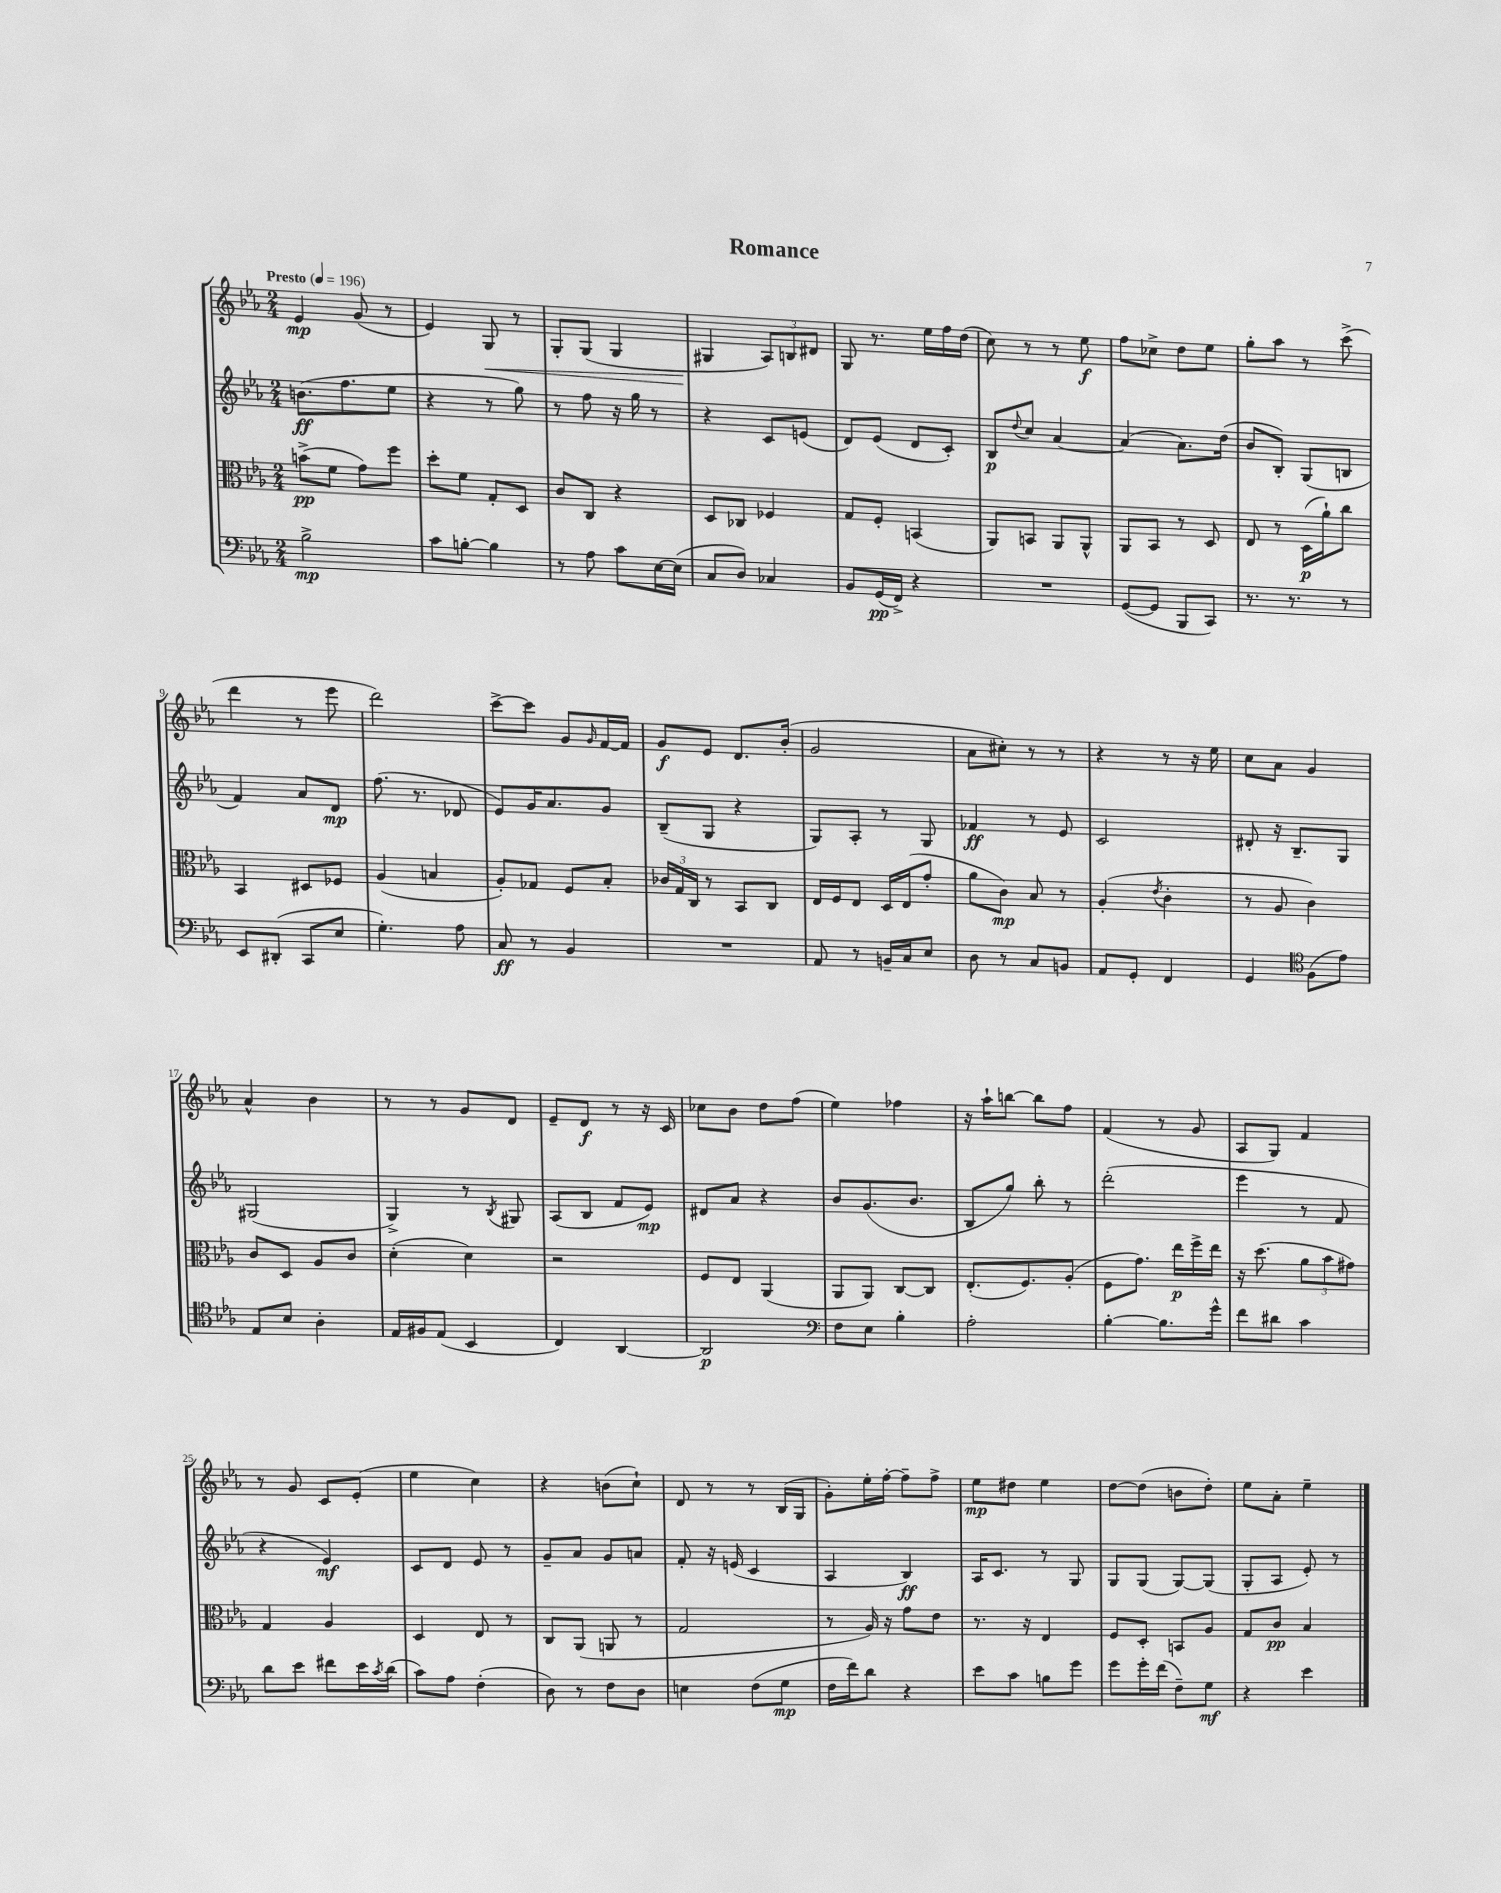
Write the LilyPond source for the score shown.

\header { title = "Romance" }
<<
\new StaffGroup <<
\new Staff = "s0" {
    \clef treble \key ees \major \numericTimeSignature \time 2/4 \tempo "Presto" 4 = 196
    ees'4\mp g'8( r8 |
    ees'4) g8\< r8 |
    g8-. g8( g4 |
    gis4\! \tuplet 3/2 { aes8) b8 dis'8 } |
    g8 r8. ees''16 f''16 d''16( |
    c''8) r8 r8 ees''8\f |
    f''8 ces''8-> d''8 ees''8 |
    g''8-. aes''8 r8 c'''8->( |
    d'''4 r8 ees'''8 |
    d'''2) |
    c'''8~-> c'''8 g'8 \grace { g'16 } f'16~ f'16 |
    g'8\f ees'8 d'8. bes'16-.( |
    g'2 |
    aes'8 cis''8-.) r8 r8 |
    r4 r8 r16 ees''16 |
    c''8 aes'8 g'4 |
    aes'4-^ bes'4 |
    r8 r8 g'8 d'8 |
    ees'8-- d'8\f r8 r16 c'16 |
    ces''8 bes'8 d''8 f''8( |
    ees''4) fes''4 |
    r16 aes''16-! b''8~ b''8 f''8 |
    f'4( r8 g'8 |
    aes8 g8) f'4 |
    r8 g'8 c'8 ees'8-.( |
    ees''4 c''4) |
    r4 b'8( c''8-!) |
    d'8 r8 r8 bes16( g16 |
    g'8-.) ees''16-. f''16~-. f''8-- f''8-> |
    ees''8\mp dis''8 ees''4 |
    d''8~ d''8( b'8 d''8-.) |
    ees''8 aes'8-. ees''4-- \bar "|." |
}
\new Staff = "s1" {
    \clef treble \key ees \major \numericTimeSignature \time 2/4
    b'8.\ff( f''8. ees''8 |
    r4 r8 g''8) |
    r8 f''8 r16 g''16 r8 |
    r4 c'8 e'8( |
    d'8) ees'8( d'8 c'8-.) |
    bes8\p \appoggiatura { d''8 } c''8 aes'4~ |
    aes'4( aes'8.) d''16( |
    bes'8 bes8-.) g8( b8 |
    f'4) aes'8 d'8\mp |
    f''8.( r8. des'8 |
    ees'8) g'16 aes'8. g'8 |
    bes8--( g8 r4 |
    g8) aes8-. r8 g8 |
    fes'4\ff r8 ees'8 |
    c'2 |
    dis'8-. r16 bes8.-- g8 |
    gis2( |
    g4->) r8 \acciaccatura { bes8 } gis8 |
    aes8( bes8 f'8 ees'8\mp) |
    dis'8 aes'8 r4 |
    bes'8 g'8.( bes'8. |
    bes8 g''8) bes''8-. r8 |
    d'''2-.( |
    ees'''4 r8 f'8 |
    r4 ees'4\mf) |
    c'8 d'8 ees'8 r8 |
    g'8-- aes'8 g'8 a'8 |
    f'8-. r16 e'16( c'4 |
    aes4 bes4\ff) |
    aes16 c'8. r8 g8 |
    g8 g8( g8~) g8( |
    g8-. aes8 ees'8-.) r8 \bar "|." |
}
\new Staff = "s2" {
    \clef alto \key ees \major \numericTimeSignature \time 2/4
    b'8->\pp( f'8 g'8) f''8 |
    d''8-. f'8 g8-. d8 |
    c'8 c8 r4 |
    d8 ces8 fes4 |
    g8 f8-. b,4( |
    aes,8) b,8 aes,8 aes,8-^ |
    aes,8 bes,8 r8 d8 |
    ees8 r8 d16\p( aes'16-!) c''8 |
    bes,4 dis8 fes8 |
    aes4( b4 |
    aes8-.) ges8 f8 bes8-. |
    \tuplet 3/2 { ces'16 g16 c16 } r8 bes,8 c8 |
    ees16 f16 ees8 d16 ees16( g'8-. |
    aes'8 c'8\mp) bes8 r8 |
    aes4-.( \acciaccatura { ees'8 } c'4-. |
    r8 aes8 c'4) |
    c'8 d8 aes8 c'8 |
    d'4-.( d'4) |
    r2 |
    f8 ees8 aes,4( |
    aes,8 aes,8) c8~ c8 |
    ees8.-.( f8.) aes8-.( |
    f8 g'8.) ees''16\p f''16-> ees''16 |
    r16 d''8.( \tuplet 3/2 { aes'8 bes'8 gis'8) } |
    g4 aes4 |
    d4 ees8 r8 |
    c8 aes,8( a,8 r8 |
    g2 |
    r8 aes16) r16 g'8 ees'8 |
    r8. r16 ees4 |
    f8 d8-. b,8 aes8 |
    g8 c'8\pp bes4 \bar "|." |
}
\new Staff = "s3" {
    \clef bass \key ees \major \numericTimeSignature \time 2/4
    bes2->\mp |
    c'8 b8~-. b4 |
    r8 aes8 c'8 ees16~ ees16( |
    c8 d8) ces4 |
    bes,8 g,16\pp( f,16->) r4 |
    R2 |
    g,8~( g,8 bes,,8 c,8) |
    r8. r8. r8 |
    ees,8 dis,8-.( c,8 ees8 |
    g4.-.) aes8 |
    c8\ff r8 bes,4 |
    R2 |
    aes,8 r8 b,16-- c16 ees8 |
    d8 r8 c8 b,8 |
    aes,8 g,8-. f,4 |
    g,4 \clef tenor f8( ees'8) |
    ees8 bes8 aes4-. |
    ees16 fis16 ees8( bes,4 |
    c4) aes,4~ |
    aes,2\p |
    \clef bass f8 ees8 bes4-. |
    aes2-. |
    bes4~-. bes8. g'16-^ |
    f'8 dis'8 c'4 |
    d'8 ees'8 fis'8 ees'16 \acciaccatura { c'8 } d'16( |
    c'8) aes8 f4-.( |
    d8) r8 f8 d8 |
    e4 f8( g8\mp |
    f16 f'16) d'8 r4 |
    ees'8 c'8 b8 g'8 |
    g'8 g'16-. f'16( f8--) g8\mf |
    r4 ees'4 \bar "|." |
}
>>
>>
